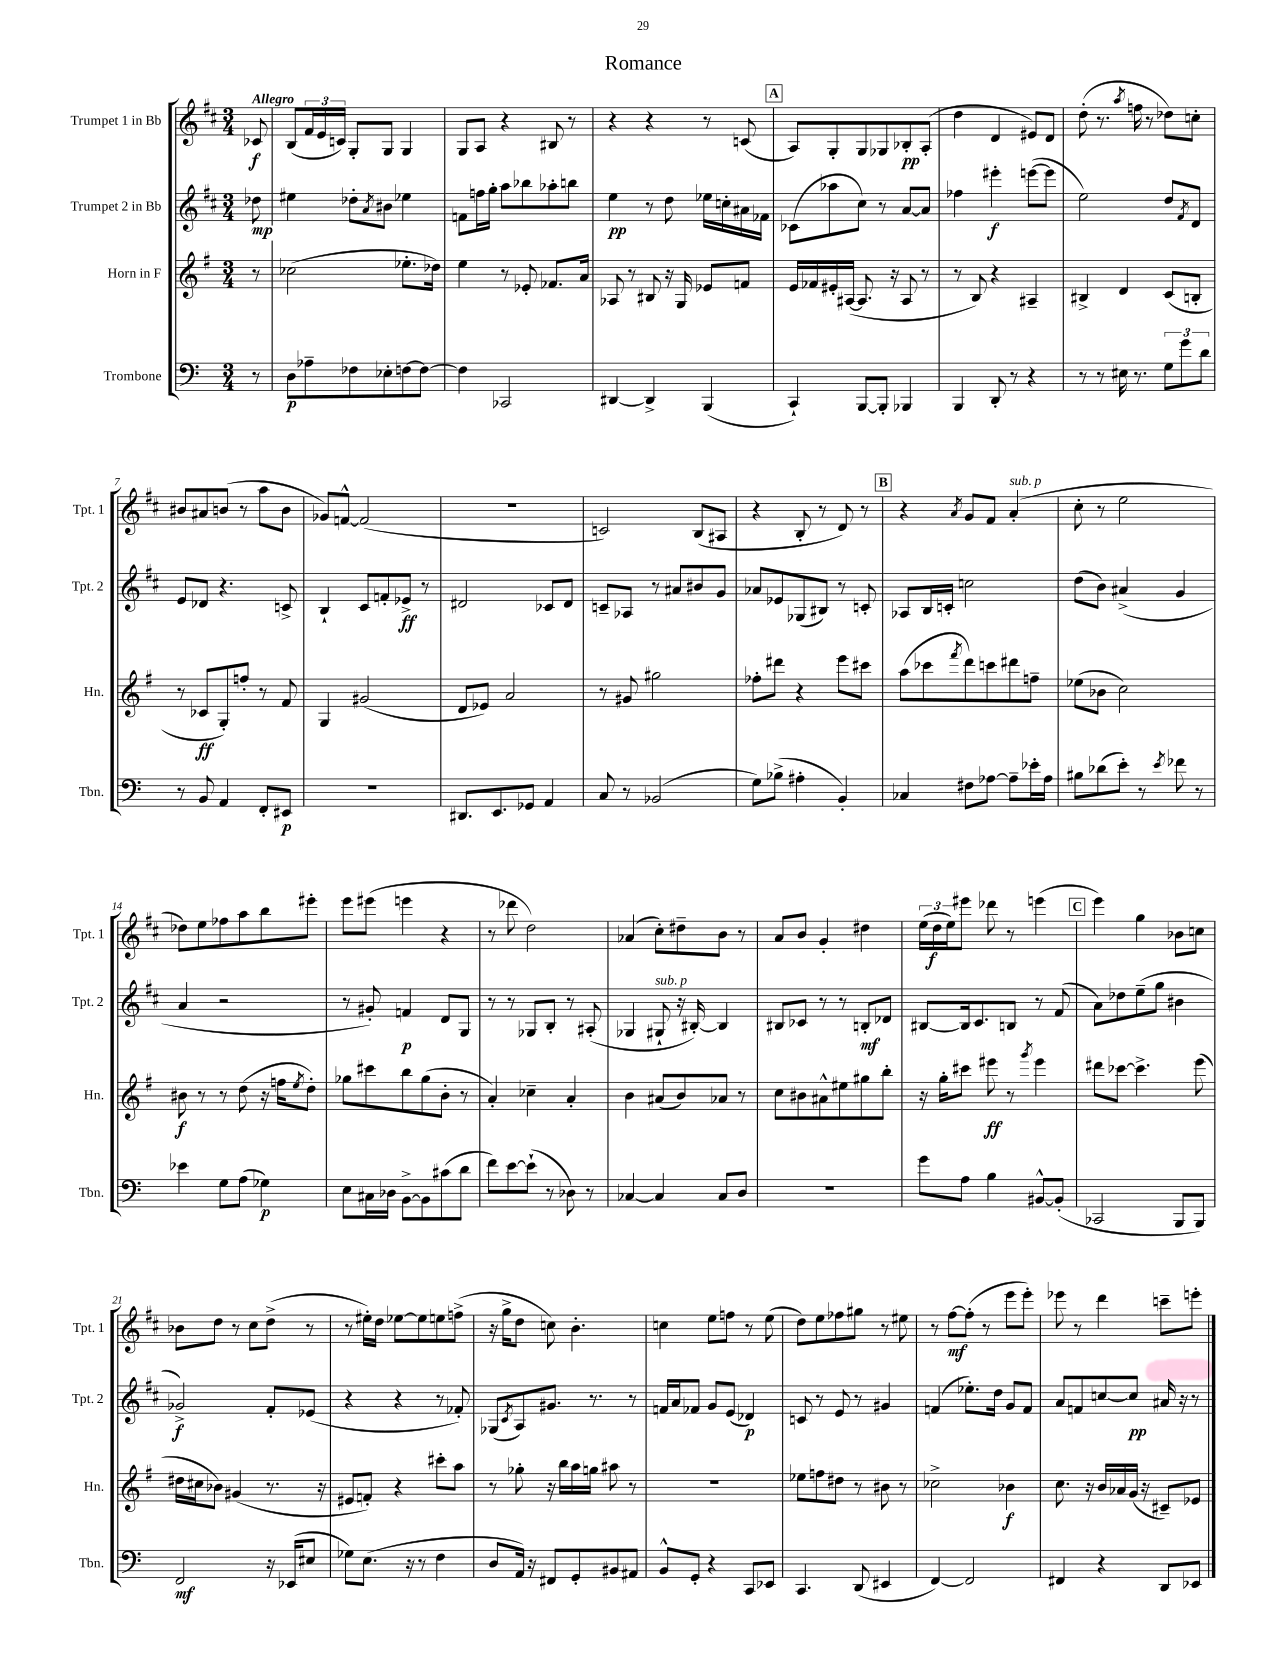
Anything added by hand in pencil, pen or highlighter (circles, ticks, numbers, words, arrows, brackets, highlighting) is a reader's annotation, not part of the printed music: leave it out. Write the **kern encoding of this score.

**kern	**dynam	**kern	**dynam	**kern	**dynam	**kern	**dynam
*part4	*part4	*part3	*part3	*part2	*part2	*part1	*part1
*staff4	*staff4	*staff3	*staff3	*staff2	*staff2	*staff1	*staff1
*I"Trombone	*	*I"Horn in F	*	*I"Trumpet 2 in Bb	*	*I"Trumpet 1 in Bb	*
*I'Tbn.	*	*I'Hn.	*	*I'Tpt. 2	*	*I'Tpt. 1	*
*clefF4	*	*clefG2	*	*clefG2	*	*clefG2	*
*k[]	*	*k[f#]	*	*k[f#c#]	*	*k[f#c#]	*
*M3/4	*	*M3/4	*	*M3/4	*	*M3/4	*
=	=	=	=	=	=	=	=
!	!	!	!	!	!	!LO:TX:a:B:t=Allegro	!
8r	.	8r	.	8dd-X\	mp	8c-X/	f
=1	=1	=1	=1	=1	=1	=1	=1
8D\L	p	(2cc-X\	.	4ee#X\	.	(8B/L	.
8A-X~\	.	.	.	.	.	24f#/L	.
.	.	.	.	.	.	24e/	.
.	.	.	.	.	.	24cn/JJ)	.
8F-X\	.	.	.	8dd-X'\L	.	8G'/L	.
.	.	.	.	8qa/	.	.	.
8E-X'\	.	.	.	8b#X\J	.	8G/J	.
[8Fn\	.	8.ee-X'\L	.	4ee-X\	.	4G/	.
8F\J_	.	.	.	.	.	.	.
.	.	16dd-X\Jk)	.	.	.	.	.
=2	=2	=2	=2	=2	=2	=2	=2
4F\]	.	4ee\	.	8fn\L	.	8G/L	.
.	.	.	.	16ffn\L	.	8A/J	.
.	.	.	.	16gg'\JJ	.	.	.
2CC-X/	.	8r	.	8aa\L	.	4r	.
.	.	8e-X'/	.	8bb-X\	.	.	.
.	.	8.f-X/L	.	8aa-X'\	.	8B#X/	.
.	.	.	.	8bbn\J	.	8r	.
.	.	16a/Jk	.	.	.	.	.
=3	=3	=3	=3	=3	=3	=3	=3
[4DD#X/	.	8A-X/	.	4ee\	pp	4r	.
.	.	8r	.	.	.	.	.
4DD#^/]	.	8B#X/	.	8r	.	4r	.
.	.	16r	.	8dd\	.	.	.
.	.	16G/	.	.	.	.	.
(4BBB/	.	8e-X/L	.	16ee-X\LL	.	8r	.
.	.	.	.	16ccn'\	.	.	.
.	.	8fn/J	.	16a#X\	.	(8cn/	.
.	.	.	.	16f-X\JJ	.	.	.
!!LO:REH:place=s1:t=A
=4	=4	=4	=4	=4	=4	=4	=4
4CC`/)	.	16e/LL	.	(8c-X\L	.	8A/L)	.
.	.	16f-X/	.	.	.	.	.
.	.	16e#X'/	.	8aa-X\	.	8G'/	.
.	.	([16A#X/JJ	.	.	.	.	.
[8BBB/L	.	8.A#/]	.	8cc#\J)	.	8G/	.
8BBB'/J]	.	.	.	8r	.	8G-X/	.
.	.	16r	.	.	.	.	.
4BBB-X/	.	8A#/	.	[8a/L	.	8B-X'/	pp
.	.	8r	.	8a/J]	.	(8A'/J	.
=5	=5	=5	=5	=5	=5	=5	=5
4BBB/	.	8r	.	4ff-X\	.	4dd\	.
.	.	8B/)	.	.	.	.	.
8DD'/	.	4r	.	4eee#X'\	f	4d/	.
8r	.	.	.	.	.	.	.
4r	.	4A#X~/	.	([8eeen\L	.	8e#X/L)	.
.	.	.	.	8eee\J]	.	8d/J	.
=6	=6	=6	=6	=6	=6	=6	=6
8r	.	4B#X^/	.	2ee\)	.	(8dd'\	.
8r	.	.	.	.	.	8.r	.
16E#X\	.	4d/	.	.	.	.	.
.	.	.	.	.	.	8qaa/	.
8.r	.	.	.	.	.	16ffn\	.
.	.	.	.	.	.	8r	.
12G\L	.	(8c/L	.	8dd/L	.	8dd-X\L)	.
12g\	.	.	.	.	.	.	.
.	.	.	.	8qf#/	.	.	.
.	.	8Bn'/J	.	8d/J	.	8ccn'\J	.
12d\J	.	.	.	.	.	.	.
!!LO:LB:g=z
=7	=7	=7	=7	=7	=7	=7	=7
8r	.	8r	.	8e/L	.	8b#X/L	.
8BB/	.	8c-X/L	ff	8d-X/J	.	8a#X/	.
4AA/	.	8G'/)	.	4.r	.	(8bn/J	.
.	.	8ffn'/J	.	.	.	8r	.
8FF'/L	.	8r	.	.	.	8aa\L	.
8EE#X/J	p	8f#/	.	8cn^/	.	8b\J	.
=8	=8	=8	=8	=8	=8	=8	=8
2.r	.	4G/	.	4B`/	.	8g-X/L)	.
.	.	.	.	.	.	[8fn^^/J	.
.	.	(2g#X/	.	8c#/L	.	(2f/]	.
.	.	.	.	8fn'/	.	.	.
.	.	.	.	8e-X^/J	ff	.	.
.	.	.	.	8r	.	.	.
=9	=9	=9	=9	=9	=9	=9	=9
8.DD#X/L	.	8d/L	.	2d#X/	.	2.r	.
.	.	8e-X/J)	.	.	.	.	.
8.EE/	.	.	.	.	.	.	.
.	.	2a/	.	.	.	.	.
8GG-X/J	.	.	.	.	.	.	.
4AA/	.	.	.	8c-X/L	.	.	.
.	.	.	.	8d#/J	.	.	.
=10	=10	=10	=10	=10	=10	=10	=10
8C/	.	8r	.	8cn~/L	.	2cn/)	.
8r	.	8g#X/	.	8A-X/J	.	.	.
(2BB-X/	.	2gg#X\	.	8r	.	.	.
.	.	.	.	8a#X/L	.	.	.
.	.	.	.	8b#X/	.	(8B/L	.
.	.	.	.	8g/J	.	8A#X/J	.
=11	=11	=11	=11	=11	=11	=11	=11
8G\L)	.	8ff-X'\L	.	8a-X/L	.	4r	.
(8B-X^\J	.	8ddd#X\J	.	8e-X/	.	.	.
4A#X'\	.	4r	.	(8G-X/	.	8B'/	.
.	.	.	.	8B#X/J)	.	8r	.
4BB'/)	.	8eee\L	.	8r	.	8d/)	.
.	.	8ccc#X\J	.	8cn'/	.	8r	.
!!LO:REH:place=s1:t=B
=12	=12	=12	=12	=12	=12	=12	=12
4C-X/	.	(8aa\L	.	8A-X/L	.	4r	.
.	.	8ccc-X\	.	16B/L	.	.	.
.	.	.	.	16cn'/JJ	.	.	.
.	.	8qfff#/	.	.	.	8qa/	.
8F#X\L	.	8ddd\)	.	2ccn\	.	8g/L	.
[8A-X\J	.	8cccn\	.	.	.	8f#/J	.
!	!	!	!	!	!	!LO:TX:a:i:t=sub. p	!
8A-~\L]	.	8ddd#X\	.	.	.	(4a'/	.
16e-X'\L	.	8ffn~\J	.	.	.	.	.
16A-\JJ	.	.	.	.	.	.	.
=13	=13	=13	=13	=13	=13	=13	=13
8B#X\L	.	(8ee-X\L	.	(8dd\L	.	8cc#'\	.
(8d-X\	.	8b-X\J	.	8b\J)	.	8r	.
8e'\J)	.	2cc\)	.	(4a#X^/	.	2ee\	.
8r	.	.	.	.	.	.	.
8qe/	.	.	.	.	.	.	.
8f-X\	.	.	.	4g/	.	.	.
8r	.	.	.	.	.	.	.
!!LO:LB:g=z
=14	=14	=14	=14	=14	=14	=14	=14
4e-X\	.	8b#X\	f	4a/	.	8dd-X\L)	.
.	.	8r	.	.	.	8ee\	.
8G\L	.	8r	.	2r	.	8ff-X\	.
(8A\J	.	(8dd\	.	.	.	8aa\	.
4G-X\)	p	16r	.	.	.	8bb\	.
.	.	16ffn\KL	.	.	.	.	.
.	.	8qee/	.	.	.	.	.
.	.	8dd'\J)	.	.	.	8eee#X'\J	.
=15	=15	=15	=15	=15	=15	=15	=15
8E\L	.	8gg-X\L	.	8r	.	8eee\L	.
16C#X\L	.	8ccc#X\	.	8g#X'/)	.	(8eee#X\J	.
16D-X\JJ	.	.	.	.	.	.	.
[8BB^\L	.	8bb\	.	4fn/	p	4eeen\	.
8BB\]	.	(8gg-\	.	.	.	.	.
(8c#X\	.	8b'\J	.	8d/L	.	4r	.
8d\J	.	8r	.	8G/J	.	.	.
=16	=16	=16	=16	=16	=16	=16	=16
8f\L)	.	4a'/)	.	8r	.	8r	.
[8e\	.	.	.	8r	.	8ddd-X\	.
(8e`\J]	.	4cc-X~\	.	8G-X/L	.	2dd\)	.
8r	.	.	.	8B'/J	.	.	.
8D-X\)	.	4a'/	.	8r	.	.	.
8r	.	.	.	(8A#X'/	.	.	.
=17	=17	=17	=17	=17	=17	=17	=17
[4C-X/	.	4b\	.	4G-X/	.	(4a-X/	.
!	!	!	!	!LO:TX:a:i:t=sub. p	!	!	!
4C-/]	.	(8a#X/L	.	8G#X`/	.	8cc#'\L)	.
.	.	8b/)	.	16r	.	8dd#X~\	.
.	.	.	.	[16B#X'/)	.	.	.
8C-/L	.	8a-X/J	.	4B#/]	.	8b\J	.
8D/J	.	8r	.	.	.	8r	.
=18	=18	=18	=18	=18	=18	=18	=18
2.r	.	8cc\L	.	8B#X/L	.	8a/L	.
.	.	8b#X\	.	8c-X/J	.	8b/J	.
.	.	8a#X^^\	.	8r	.	4g'/	.
.	.	8ee#X\	.	8r	.	.	.
.	.	8gg#X\	.	8Bn'/L	mf	4dd#X\	.
.	.	8bb'\J	.	8d-X/J	.	.	.
=19	=19	=19	=19	=19	=19	=19	=19
8g\L	.	16r	.	[8B#X/L	.	(24ee\LL	.
.	.	.	.	.	.	24dd\	f
.	.	16gg'\KL	.	.	.	.	.
.	.	.	.	.	.	24ee\J)	.
8A\J	.	8ccc#X\J	.	16B#/k]	.	8eee#X\J	.
.	.	.	.	8.c#/	.	.	.
4B\	.	8eee#X\	ff	.	.	8ddd-X\	.
.	.	8r	.	8Bn/J	.	8r	.
.	.	8qggg/	.	.	.	.	.
[8BB#X^^/L	.	4eee#\	.	8r	.	(4eeen\	.
(8BB#'/J]	.	.	.	(8f#/	.	.	.
!!LO:REH:place=s1:t=C
=20	=20	=20	=20	=20	=20	=20	=20
2CC-X/	.	8ddd#X\L	.	8a\L)	.	4eee\)	.
.	.	[8ccc-X\J	.	8dd-X\	.	.	.
.	.	4.ccc-^\]	.	(8ee~\	.	4gg\	.
.	.	.	.	8gg\J	.	.	.
8BBB/L	.	.	.	4b#X\	.	8b-X\L	.
8BBB/J)	.	(8eee\	.	.	.	8ccn\J	.
!!LO:LB:g=z
=21	=21	=21	=21	=21	=21	=21	=21
2FF/	mf	16dd#X\LL	.	2g-X^/)	f	8b-X\L	.
.	.	16cc#X\J	.	.	.	.	.
.	.	8b-X\J)	.	.	.	8dd\J	.
.	.	(4g#X/	.	.	.	8r	.
.	.	.	.	.	.	8cc#\L	.
16r	.	8.r	.	8f#'/L	.	(8dd^\J	.
(16EE-X/KL	.	.	.	.	.	.	.
8E#X/J	.	.	.	(8e-X/J	.	8r	.
.	.	16r	.	.	.	.	.
=22	=22	=22	=22	=22	=22	=22	=22
8G-X\L)	.	8e#X/L	.	4r	.	8r	.
(8.E\J	.	8fn'/J)	.	.	.	16ee#X'\LL)	.
.	.	.	.	.	.	16dd\JJ	.
.	.	4r	.	4r	.	[8ee-X\L	.
16r	.	.	.	.	.	.	.
8r	.	.	.	.	.	8ee-\]	.
4F\	.	8ccc#X'\L	.	8r	.	8een\	.
.	.	8aa\J	.	8f-X'/)	.	(8ffn^\J	.
=23	=23	=23	=23	=23	=23	=23	=23
8D/L	.	8r	.	(8G-X/L	.	16r	.
.	.	.	.	.	.	16gg^\KL	.
.	.	.	.	8qc#/	.	.	.
16AA/Jk)	.	8gg-X'\	.	8A/)	.	8dd\J	.
16r	.	.	.	.	.	.	.
8FF#X/L	.	16r	.	8.g#X/J	.	8ccn\)	.
.	.	16bb\LL	.	.	.	.	.
8GG'/	.	16aa\	.	.	.	4.b'\	.
.	.	16ggn\JJ	.	8.r	.	.	.
8BB#X/	.	8aa#X\	.	.	.	.	.
8AA#X/J	.	8r	.	8r	.	.	.
=24	=24	=24	=24	=24	=24	=24	=24
8BB^^/L	.	2.r	.	16fn/LL	.	4ccn\	.
.	.	.	.	16a/J	.	.	.
8GG'/J	.	.	.	8f-X/J	.	.	.
4r	.	.	.	8g/L	.	8ee\L	.
.	.	.	.	(8e/J	.	8ffn\J	.
8CC/L	.	.	.	4d-X/)	p	8r	.
8EE-X/J	.	.	.	.	.	(8ee\	.
=25	=25	=25	=25	=25	=25	=25	=25
4.CC/	.	8ee-X\L	.	8cn/	.	8dd\L)	.
.	.	8ffn\	.	8r	.	8ee\	.
.	.	8dd#X\J	.	8e/	.	8ff-X\	.
(8DD/	.	8r	.	8r	.	8gg#X\J	.
4EE#X/	.	8b#X\	.	4g#X/	.	8r	.
.	.	8r	.	.	.	8ee#X\	.
=26	=26	=26	=26	=26	=26	=26	=26
[4FF/)	.	2cc-X^\	.	(4fn/	.	8r	.
.	.	.	.	.	.	[8ff#\L	mf
2FF/]	.	.	.	8.ee-X'\L)	.	(8ff#'\J]	.
.	.	.	.	.	.	8r	.
.	.	.	.	16dd\Jk	.	.	.
.	.	4b-X\	f	8g/L	.	8eee\L	.
.	.	.	.	8f/J	.	8eee'\J)	.
=27	=27	=27	=27	=27	=27	=27	=27
4FF#X/	.	8.cc\	.	8a/L	.	8eee-X\	.
.	.	.	.	8fn/	.	8r	.
.	.	16r	.	.	.	.	.
4r	.	16b/LL	.	[8ccn/	.	4ddd\	.
.	.	16a-X/	.	.	.	.	.
.	.	(16g/JJ	.	8cc/J]	pp	.	.
.	.	16r	.	.	.	.	.
8DD/L	.	8c#X~/L)	.	16a#X/	.	8cccn~\L	.
.	.	.	.	16r	.	.	.
8EE-X/J	.	8e-X/J	.	8r	.	8eeen'\J	.
==	==	==	==	==	==	==	==
*-	*-	*-	*-	*-	*-	*-	*-
